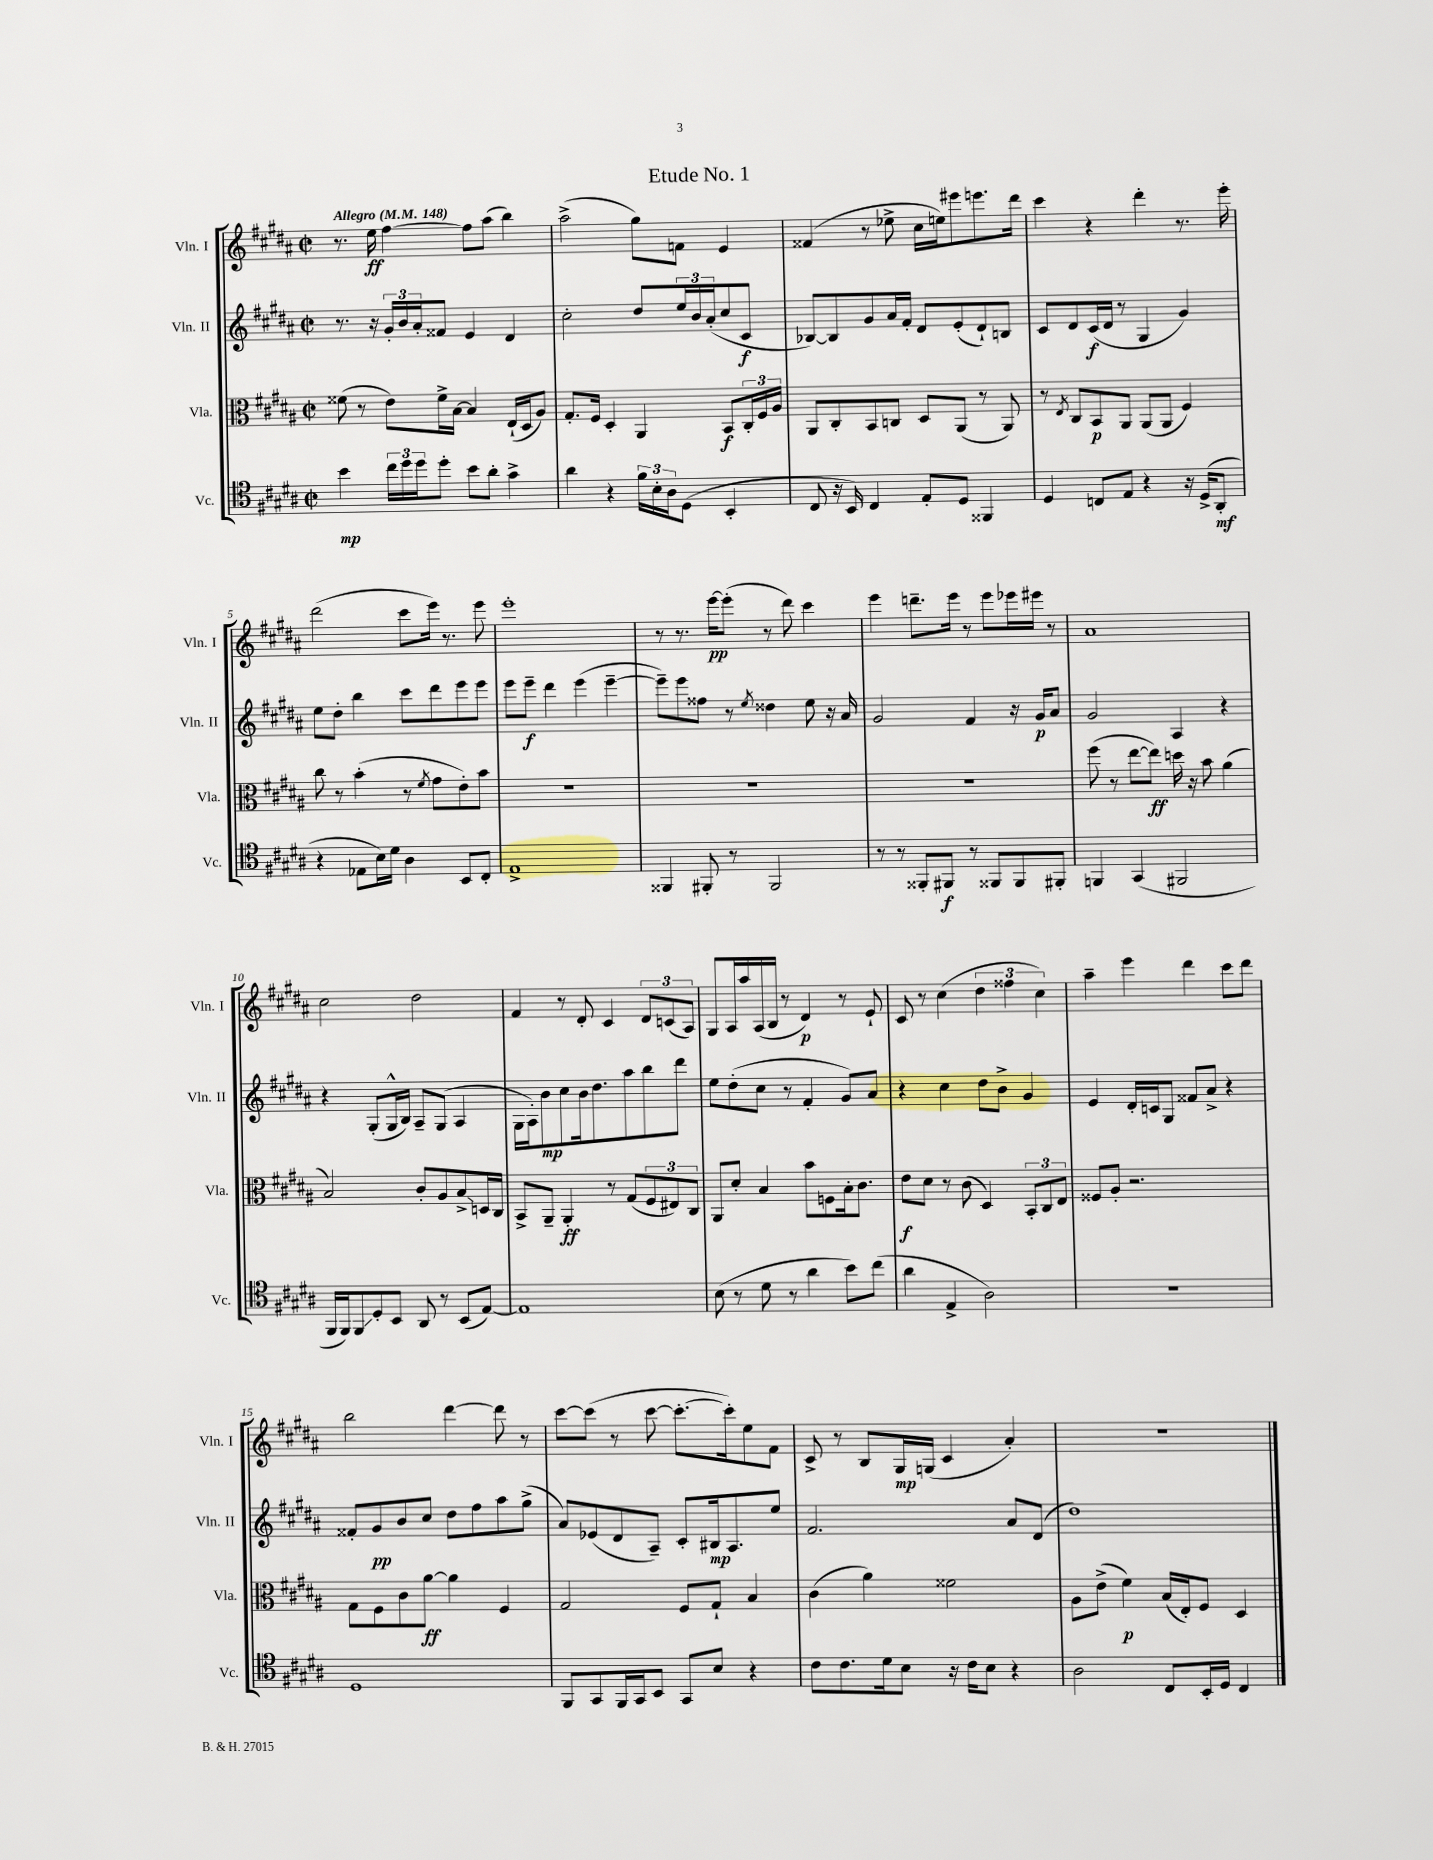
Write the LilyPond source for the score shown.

\header { title = "Etude No. 1" }
<<
\new StaffGroup <<
\new Staff = "s0" \with { instrumentName = "Vln. I" shortInstrumentName = "Vln. I" } {
    \clef treble \key b \major \defaultTimeSignature \time 2/2 \tempo "Allegro" 4 = 148
    r8. e''16\ff fis''4~ fis''8 ais''8( b''4) |
    ais''2->( gis''8) f'8 e'4 |
    fisis'4( r8 ees''8-> cis''16 e''16) eis'''8 e'''8. dis'''16 |
    cis'''4 r4 dis'''4-. r8. e'''16-. |
    dis'''2( cis'''8 e'''16) r8. e'''8 |
    e'''1-. |
    r8 r8. e'''16~\pp e'''8-.( r8 dis'''8) cis'''4 |
    e'''4 d'''8.-- e'''16 r8 e'''8 ees'''16 eis'''16 r8 |
    ais'1 |
    cis''2 dis''2 |
    fis'4 r8 dis'8-. cis'4 \tuplet 3/2 { dis'8 c'8( ais8) } |
    gis8 ais16 ais''16 ais16( b16 r8 dis'4\p) r8 e'8-! |
    cis'8 r8 cis''4( \tuplet 3/2 { dis''4 fisis''4 cis''4) } |
    ais''4-- e'''4 dis'''4 cis'''8 dis'''8 |
    b''2 dis'''4~ dis'''8 r8 |
    cis'''8~ cis'''8( r8 cis'''8~ cis'''8.~-. cis'''16-.) e''8 fis'8 |
    cis'8-> r8 b8 gis16\mp g16( cis'4 ais'4-.) |
    R1 \bar "|." |
}
\new Staff = "s1" \with { instrumentName = "Vln. II" shortInstrumentName = "Vln. II" } {
    \clef treble \key b \major \defaultTimeSignature \time 2/2
    r8. r16 \tuplet 3/2 { gis'16-. b'16 ais'16-. } fisis'8 e'4 dis'4 |
    cis''2-. dis''8 \tuplet 3/2 { e''16 b'16 ais'16-.( } cis''8 cis'8\f |
    bes8~) bes8 gis'8 ais'16 fis'16-. dis'8 e'8-.( dis'8-!) b8 |
    cis'8 dis'8 cis'16\f( dis'16 r8 gis4 gis'4) |
    e''8 dis''8-. b''4 cis'''8 dis'''8 e'''8 e'''8 |
    e'''8 e'''8--\f dis'''4 e'''4( e'''4~-- |
    e'''8--) e'''8 fisis''8 r8 \acciaccatura { e''8 } disis''4 e''8 r16 ais'16 |
    gis'2 fis'4 r16 gis'16\p ais'8 |
    gis'2 ais4 r4 |
    r4 gis8-.( gis16-^ b16) ais8-- gis8( ais4 |
    gis16 ais16-.) b'8\mp cis''8 b'16 dis''8. ais''8 b''8 dis'''8 |
    e''8 dis''8-.( cis''8 r8 fis'4-. gis'8) ais'8 |
    r4 cis''4 dis''8 b'8-> gis'4 |
    e'4 dis'16-. c'16 gis8 fisis'8 ais'8-> r4 |
    fisis'8-. gis'8\pp b'8 cis''8 dis''8 fis''8 ais''8 gis''8->( |
    ais'8) ees'8( dis'8 ais8--) cis'8-. bis16\mp ais8. e''8 |
    fis'2. ais'8 dis'8( |
    dis''1) \bar "|." |
}
\new Staff = "s2" \with { instrumentName = "Vla." shortInstrumentName = "Vla." } {
    \clef alto \key b \major \defaultTimeSignature \time 2/2
    fisis'8( r8 e'8) fisis'16-> b16~ b4 e16-!( dis16 ais8) |
    gis8.-. fis16 dis4-. ais,4 b,8\f \tuplet 3/2 { cis16-. fis16 ais16 } |
    ais,8 cis8-. b,8 c8 dis8 ais,8( r8 ais,8) |
    r8 \acciaccatura { e8 } cis8 b,8\p ais,8 ais,8( ais,8 fis4) |
    cis''8 r8 b'4-.( r8 \acciaccatura { fis'8 } gis'8 e'8-.) b'8 |
    R1 |
    R1 |
    R1 |
    fis''8( r8 e''8~ e''8\ff) d''16 r16 b'8 ais'4( |
    b2) cis'8-. ais8 b8->\glissando d16 cis16 |
    b,8-> ais,8-- ais,4-.\ff r8 gis8( \tuplet 3/2 { fis8 eis8) cis8 } |
    ais,8 dis'8-. b4 b'8 f8 b16-. cis'8. |
    e'8\f dis'8 r8 cis'8( dis4) \tuplet 3/2 { b,8-. cis8 e8 } |
    fisis8 ais8-. r2. |
    gis8 fis8 cis'8 ais'8~\ff ais'4 fis4 |
    gis2 fis8 gis8-! b4 |
    cis'4( ais'4) fisis'2 |
    ais8 e'8->( fis'4\p) b16( e16-.) fis8 dis4 \bar "|." |
}
\new Staff = "s3" \with { instrumentName = "Vc." shortInstrumentName = "Vc." } {
    \clef tenor \key b \major \defaultTimeSignature \time 2/2
    b'4\mp \tuplet 3/2 { cis''16 dis''16 dis''16 } dis''8-. b'8 ais'8-. gis'4-> |
    ais'4 r4 \tuplet 3/2 { fis'16 b16-. ais16 } dis8( b,4-. |
    cis8 r16 b,16) cis4 e8-. dis8 fisis,4 |
    dis4 c8 e8 r4 r16 dis16->( ais,8-.\mf |
    r4 ees8 b16) dis'16 ais4 b,8 cis8-. |
    e1-> |
    fisis,4 fis,8-. r8 fis,2 |
    r8 r8 fisis,8-. fis,8\f r8 fisis,8 fisis,8 fis,8-. |
    f,4 gis,4( fis,2 |
    fis,16 fis,16) fis,8\glissando dis8-. b,8 ais,8 r8 b,8( e8~) |
    e1 |
    b8( r8 dis'8 r8 ais'4 b'8) cis''8( |
    ais'4 e4-> ais2) |
    r1 |
    dis1 |
    fis,8 gis,8 fis,16 gis,16 b,8 gis,8 b8 r4 |
    cis'8 cis'8. dis'16 b8 r16 cis'16 b8 r4 |
    ais2 cis8 b,16-. dis16 cis4 \bar "|." |
}
>>
>>
